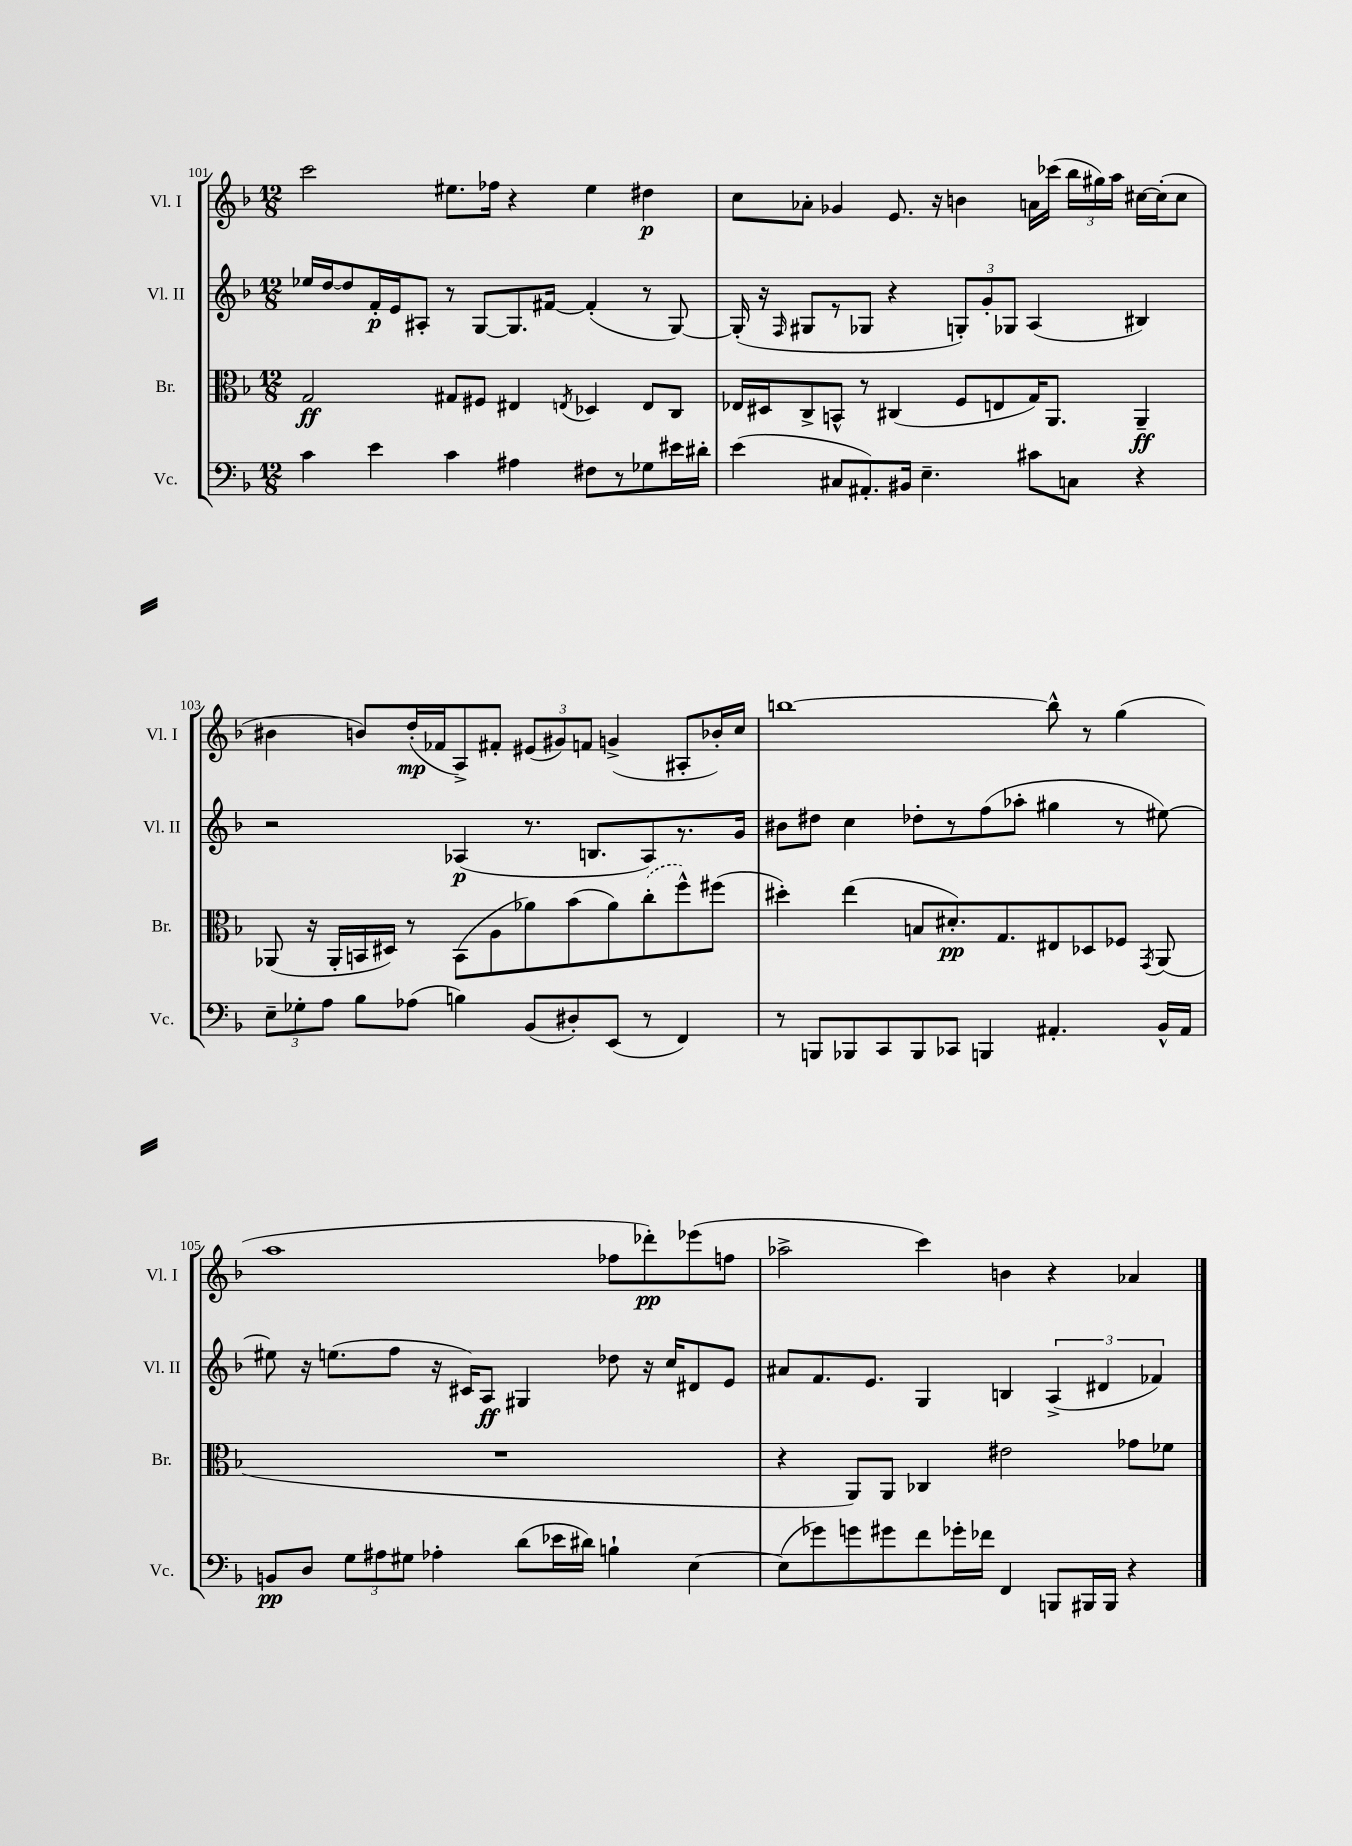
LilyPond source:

<<
\new StaffGroup <<
\new Staff = "s0" \with { instrumentName = "Vl. I" shortInstrumentName = "Vl. I" } {
    \clef treble \key f \major \numericTimeSignature \time 12/8
    \autoBeamOff c'''2 eis''8.[ fes''16] r4 eis''4 dis''4\p |
    c''8[ aes'8]-. ges'4 e'8. r16 b'4 a'16[ ces'''16]( \tuplet 3/2 { bes''16[ gis''16) a''16] } cis''16[~ cis''16-.( cis''8] |
    bis'4 b'8[) d''16-.\mp( fes'16 a8->) fis'8]-. \tuplet 3/2 { eis'8[( gis'8) f'8] } g'4->( ais8[-. bes'16-.) c''16] |
    b''1~ b''8-^ r8 g''4( |
    a''1 fes''8[ des'''8-.\pp) ees'''8( f''8] |
    aes''2-> c'''4) b'4 r4 aes'4 \bar "|." |
}
\new Staff = "s1" \with { instrumentName = "Vl. II" shortInstrumentName = "Vl. II" } {
    \clef treble \key f \major \numericTimeSignature \time 12/8
    \autoBeamOff ees''16[ d''16~ d''8 f'16-.\p e'16 ais8]-. r8 g8[~ g8. fis'16]~ fis'4-.( r8 g8~) |
    g16-.( r16 \grace { f16 } gis8[ r8 ges8] r4 \tuplet 3/2 { g8[-.) g'8-. ges8] } a4( bis4) |
    r2 aes4\p( r8. b8.[ aes8) r8. g'16] |
    bis'8[ dis''8] c''4 des''8[-. r8 f''8( aes''8]-. gis''4 r8 eis''8~) |
    eis''8 r16 e''8.[( f''8] r16 cis'16[) a8]\ff gis4 des''8 r16 c''16[ dis'8 e'8] |
    ais'8[ f'8. e'8.] g4 b4 \tuplet 3/2 { a4->( dis'4 fes'4) } \bar "|." |
}
\new Staff = "s2" \with { instrumentName = "Br." shortInstrumentName = "Br." } {
    \clef alto \key f \major \numericTimeSignature \time 12/8
    \autoBeamOff g2\ff gis8[ fis8] eis4 \acciaccatura { e8 } des4 e8[ c8] |
    ees16[ dis16 c8-> b,8]-^ r8 cis4( f8[ e8 g16) a,8.] a,4--\ff |
    aes,8( r16 aes,16[-. b,16 dis16]) r8 b,8[( a8 aes'8) bes'8( aes'8) \once \slurDashed c''8-.( f''8-^) fis''8]( |
    dis''4-.) e''4( b8[ dis'8.-.\pp) g8. eis8 des8 fes8] \acciaccatura { g,8 } a,8( |
    R1. |
    r4 a,8[) a,8] ces4 eis'2 ges'8[ fes'8] \bar "|." |
}
\new Staff = "s3" \with { instrumentName = "Vc." shortInstrumentName = "Vc." } {
    \clef bass \key f \major \numericTimeSignature \time 12/8
    \autoBeamOff c'4 e'4 c'4 ais4 fis8[ r8 ges8 eis'16 dis'16]-. |
    e'4( cis8[ ais,8.-.) bis,16] e4.-- cis'8[ c8] r4 |
    \tuplet 3/2 { e8[-- ges8-. a8] } bes8[ aes8]( b4) bes,8[( dis8-.) e,8]( r8 f,4) |
    r8 b,,8[ bes,,8 c,8 bes,,8 ces,8] b,,4 ais,4.-. bes,16[-^ ais,16] |
    b,8[\pp d8] \tuplet 3/2 { g8[ ais8 gis8] } aes4-. d'8[( ees'16 dis'16]) b4-! e4~ |
    e8[( ges'8) g'8 gis'8 f'8 ges'16-. fes'16] f,4 b,,8[ bis,,16 bis,,16] r4 \bar "|." |
}
>>
>>
\layout { \context { \Score currentBarNumber = #101 } }
